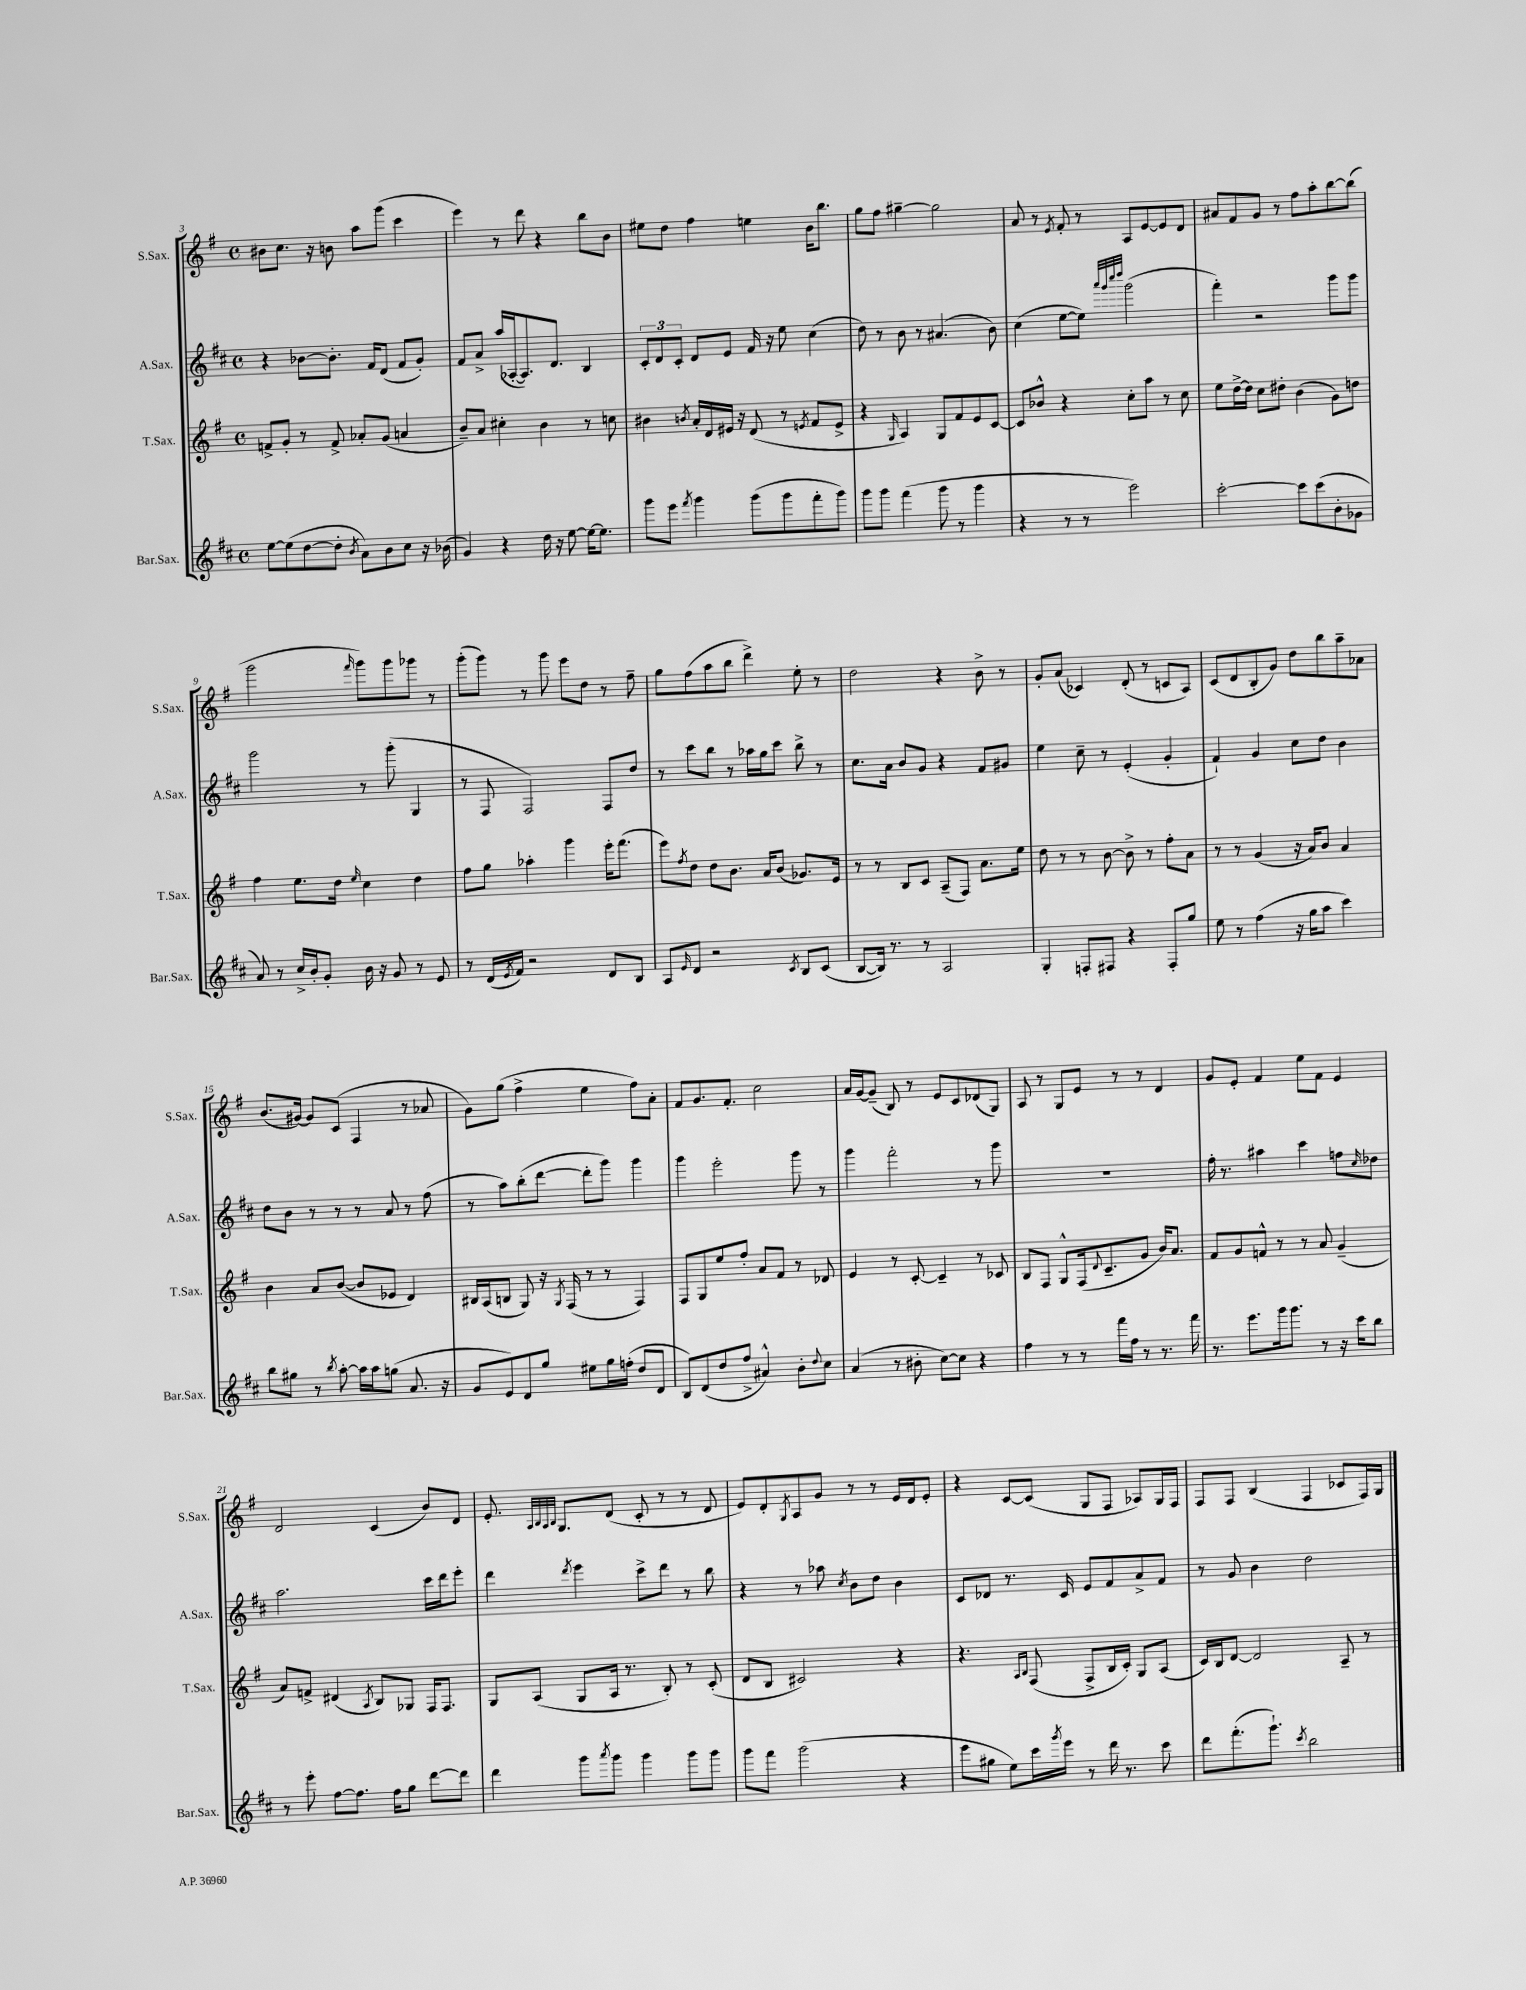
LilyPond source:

<<
\new StaffGroup <<
\new Staff = "s0" \with { instrumentName = "S.Sax." shortInstrumentName = "S.Sax." } {
    \clef treble \key g \major \defaultTimeSignature \time 4/4
    bis'8 c''8. r16 b'8 a''8 g'''8( c'''4 |
    e'''4) r8 d'''8 r4 b''8 b'8 |
    eis''8 d''8 fis''4 e''4 b'16 b''8. |
    g''8 fis''8 gis''4~-- gis''2 |
    a'8 r8 \acciaccatura { e'8 } fis'8-. r8 a8 e'8~ e'8 d'8 |
    ais'8 fis'8 g'8 r8 fis''8 a''8-. b''8~ b''8( |
    g'''2 \grace { fis'''16 } g'''8) g'''8 ges'''8 r8 |
    g'''8-.( g'''8) r8 g'''8 e'''8 d''8 r8 fis''8-- |
    g''8 fis''8( a''8 b''8 d'''4->) e''8-. r8 |
    d''2 r4 b'8-> r8 |
    g'8-. a'8( ces'4) d'8-.( r8 c'8 a8) |
    c'8( d'8 b8-. g'8) d''8 b''8 a''8-- aes'8 |
    b'8.( gis'16~) gis'8 c'8( fis4 r8 aes'8 |
    g'8) g''8( fis''4-> e''4 fis''8) a'8-. |
    fis'8 g'8. fis'8.-. c''2 |
    a'16 g'16~ g'8--( b8) r8 e'8 c'8 des'8( g8) |
    a8 r8 g8 e'8 r8 r8 d'4 |
    g'8 e'8-. fis'4 e''8 fis'8 e'4 |
    d'2 c'4( b'8) d'8 |
    e'8.-. \grace { a32 b32 a32 b32 } g8. d'8( c'8-. r8 r8 d'8 |
    e'8) d'8-. \acciaccatura { g8 } a8 g'8 r8 r8 e'16 d'16 e'8-. |
    r4 c'8~ c'8( g8 fis8 aes8) g16 fis16 |
    fis8 fis8 b4( fis4 ces'8 fis16) g16 \bar "|." |
}
\new Staff = "s1" \with { instrumentName = "A.Sax." shortInstrumentName = "A.Sax." } {
    \clef treble \key d \major \defaultTimeSignature \time 4/4
    r4 bes'8~ bes'8.-. fis'16 d'8( fis'8 g'8-.) |
    fis'8 a'8-> a''16( aes16~-. aes8.) d'8. b4 |
    \tuplet 3/2 { cis'8-. d'8 cis'8-. } d'8 e'8 fis'16 r16 e''8 cis''4( |
    d''8) r8 b'8 r8 ais'4.( b'8) |
    cis''4( e''8~ e''8) \grace { a'''32 g'''32 cis''''32 d''''32 } g'''2( |
    fis'''4-.) r2 g'''8 g'''8 |
    g'''2 r8 g'''8-.( g4 |
    r8 fis8 fis2) fis8 d''8 |
    r8 cis'''8 b''8 r8 aes''16 g''16 cis'''8 b''8-> r8 |
    cis''8. a'16 b'8 g'8 r4 fis'8 gis'8 |
    e''4 cis''8-- r8 e'4-.( g'4-. |
    fis'4-!) g'4 cis''8 d''8 b'4 |
    d''8 b'8 r8 r8 r8 a'8 r8 fis''8( |
    r8 a''8) b''8-.( d'''8~ d'''8-. g'''8) g'''4 |
    g'''4 e'''2-. g'''8 r8 |
    g'''4 fis'''2-. r8 g'''8 |
    R1 |
    fis''16-. r8. ais''4 cis'''4 f''8 \grace { cis''16 } des''8 |
    a''2. cis'''16 d'''16 e'''8-. |
    d'''4 \acciaccatura { d'''8 } e'''4 cis'''8-> d'''8 r8 b''8 |
    r4 r8 aes''8 \acciaccatura { cis''8 } b'8 d''8 b'4 |
    cis'8 des'8 r8. cis'16 e'8 fis'8 a'8-> fis'8 |
    r8 g'8 b'4 d''2 \bar "|." |
}
\new Staff = "s2" \with { instrumentName = "T.Sax." shortInstrumentName = "T.Sax." } {
    \clef treble \key g \major \defaultTimeSignature \time 4/4
    f'8-> g'8-. r8 f'8-> aes'8-. g'8( a'4 |
    b'8--) a'8 cis''4-. b'4 r8 c''8 |
    bis'4 \acciaccatura { b'8 } a'16-. d'16 eis'16 r16 d'8( r8 \acciaccatura { e'8 } fis'8 e'8-> |
    r4 \grace { g16 } a4) g8 fis'8 e'8 c'8~ |
    c'8 bes'8-^ r4 c''8-. a''8 r8 c''8 |
    e''8 d''16~-> d''16 c''8 dis''8-. b'4( g'8) d''8 |
    fis''4 e''8. d''16 \grace { e''16 } c''4 d''4 |
    fis''8 g''8 aes''4-. g'''4 e'''16-. fis'''8.( |
    e'''8) \acciaccatura { fis''8 } d''8 d''8 b'8. a'16 b'8( ges'8.) e'16 |
    r8 r8 b8 c'8 a8--( fis8) a'8. e''16 |
    d''8 r8 r8 b'8~ b'8-> r8 fis''8-. a'8 |
    r8 r8 g'4( r16 a'16) b'8 a'4 |
    b'4 a'8 b'8~( b'8 ees'8 d'4) |
    bis16 a16( b8 g8) r16 \acciaccatura { g8 } fis16( r8 r8 fis4) |
    fis8 g8 e''8 fis''8-. a'8 fis'8 r8 des'8 |
    e'4 r8 c'8~-. c'4-- r8 ces'8 |
    b8 fis8 g8-^ fis16( \appoggiatura { d'8 } c'8.-- g'8 b'16) a'8. |
    fis'8 g'8 f'8-^ r8 r8 a'8 g'4--( |
    a'8) f'8-> dis'4( \acciaccatura { a8 } b8) ges8 fis16 fis8. |
    g8 a8( g8 a16 r8. b8-.) r8 c'8-.( |
    d'8 b8 cis'2) r4 |
    r4. \grace { a16 b16 } fis8( fis8-> b16 c'16-.) g8 a8( |
    c'16) b16 d'8~ d'2 a8-- r8 \bar "|." |
}
\new Staff = "s3" \with { instrumentName = "Bar.Sax." shortInstrumentName = "Bar.Sax." } {
    \clef treble \key d \major \defaultTimeSignature \time 4/4
    e''8~ e''8( d''8~ d''8-. \acciaccatura { b'8 } a'8) b'8 cis''8 r16 bes'16( |
    g'4) r4 d''16 r16 e''8~ e''16~ e''8. |
    g'''8 e'''8 \acciaccatura { fis'''8 } g'''4 g'''8( g'''8 fis'''8-. g'''8) |
    g'''8 g'''8 fis'''4( g'''8 r8 g'''4 |
    r4 r8 r8 e'''2) |
    cis'''2~-. cis'''8 cis'''8( b'8-. ges'8 |
    a'8) r8 cis''16-> b'16-. g'8-. b'16 r16 g'8 r8 e'8 |
    r8 d'16( \acciaccatura { e'8 } fis'16) r2 d'8 b8 |
    a8 \grace { e'16 } d'8 r2 \acciaccatura { cis'8 } b8 cis'8( |
    b8~ b16) r8. r8 a2 |
    g4-. f8-. fis8 r4 fis8-. g''8 |
    e''8 r8 fis''4( r16 g''16 a''8 cis'''4) |
    b''8 gis''8 r8 \acciaccatura { b''8 } a''8~-. a''16 a''16 g''8( a'8. r16 |
    g'8 e'8) d'8 g''8 eis''8 g''16 f''16-.( d''8 d'8 |
    b8) d'8( d''8 fis''8-> ais'4-^) b'8-. \appoggiatura { d''8 } cis''8 |
    a'4( r8 bis'8-. cis''8~) cis''8 r4 |
    fis''4 r8 r8 fis'''16 fis''16 r8 r8. fis'''16 |
    r8. e'''8. g'''16 g'''8. r8 r16 cis'''16 b''8 |
    r8 e'''8-. fis''8~ fis''8. fis''16 g''8 d'''8~ d'''8 |
    d'''4 g'''8 \acciaccatura { a'''8 } g'''8 g'''4 g'''8 g'''8 |
    g'''8 fis'''8 g'''2( r4 |
    e'''8 gis''8 e''8) cis'''16 \acciaccatura { g'''8 } e'''16 r8 d'''16 r8. cis'''8 |
    d'''8 fis'''8.-.( g'''8.-!) \acciaccatura { cis'''8 } b''2 \bar "|." |
}
>>
>>
\layout { \context { \Score currentBarNumber = #3 } }
